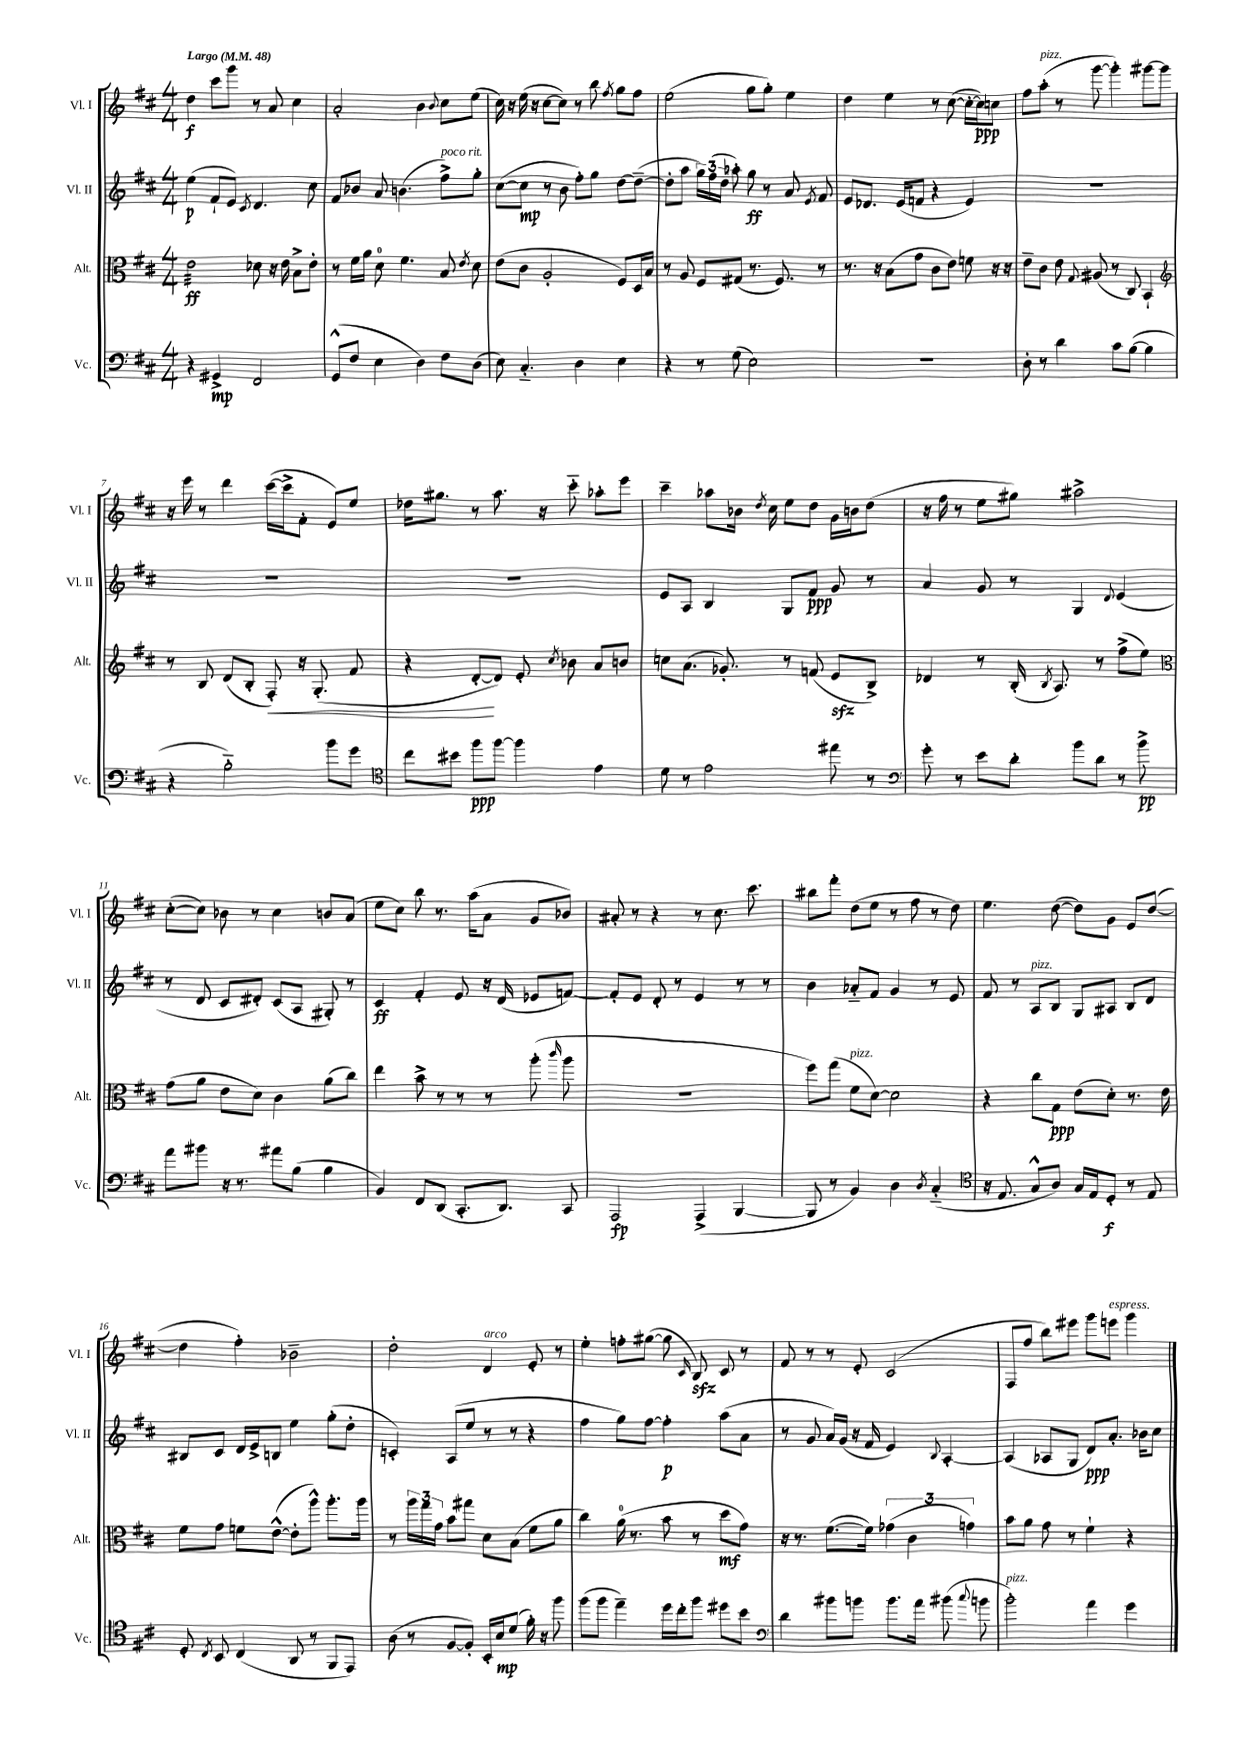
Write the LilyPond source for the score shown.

<<
\new StaffGroup <<
\new Staff = "s0" \with { instrumentName = "Vl. I" shortInstrumentName = "Vl. I" } {
    \clef treble \key d \major \numericTimeSignature \time 4/4 \tempo "Largo" 4 = 48
    \autoBeamOff d''4\f cis'''8[ g'''8] r8 a'8 cis''4 |
    a'2-. b'4 \appoggiatura { b'8 } cis''8[ e''8]( |
    cis''16) r16 e''16( r16 cis''8[~ cis''8]) r8 b''8 \acciaccatura { fis''8 } g''8[ fis''8] |
    e''2( g''8[ g''8]-.) e''4 |
    d''4 e''4 r8 cis''8~( cis''16[~-. cis''16\ppp) c''8] |
    fis''8[ a''8]-.^\markup { \italic "pizz." }( r8 g'''8~ g'''4-.) gis'''8[~ gis'''8] |
    r16 e'''16 r8 d'''4 cis'''16[~( cis'''16-> fis'8]-. e'8[) e''8] |
    des''16[ gis''8.] r8 a''8. r16 cis'''8-_ aes''8[-. e'''8] |
    cis'''4-- aes''8[ bes'16] \acciaccatura { d''8 } cis''16 e''8[ d''8] g'16[ b'16 d''8]( |
    r16 fis''16 r8 e''8[ gis''8]) ais''2-> |
    cis''8[~-.( cis''8]) bes'8 r8 cis''4 b'8[ a'8]( |
    e''8[ cis''8]) b''8 r8. a''16[( a'8] g'8[ bes'8]) |
    ais'8-. r8 r4 r8 cis''8. cis'''8. |
    bis''8[ fis'''8]-. d''8[( e''8] r8 fis''8 r8 d''8) |
    e''4. d''8~( d''8[) g'8] e'8[ d''8]~( |
    d''4 fis''4-.) bes'2-- |
    d''2-. d'4^\markup { \italic "arco" } e'8-. r8 |
    e''4-. f''8[-. gis''8]~( gis''8 \grace { cis'16 } b8\sfz) cis'8 r8 |
    fis'8 r8 r8 e'8-. cis'2( |
    fis8[ fis''8] b''8[) eis'''8] g'''8[ e'''8]^\markup { \italic "espress." } g'''4 \bar "|." |
}
\new Staff = "s1" \with { instrumentName = "Vl. II" shortInstrumentName = "Vl. II" } {
    \clef treble \key d \major \numericTimeSignature \time 4/4
    \autoBeamOff e''4\p( fis'8[-! e'8]) \acciaccatura { cis'8 } d'4. cis''8 |
    fis'8[ bes'8] a'8 b'4.( fis''8[->^\markup { \italic "poco rit." }) g''8]-. |
    cis''8[~( cis''8]\mp r8 b'8 fis''8[-.) g''8] d''8[~ d''8]~--( |
    d''8[-. a''8] \tuplet 3/2 { g''16[) fis''16( d''16] } aes''8-.) g''8\ff r8 a'8 \acciaccatura { e'8 } fis'8 |
    e'8[ des'8.] e'16[( f'8] r4 e'4) |
    R1 |
    R1 |
    R1 |
    e'8[ a8] b4 g8[ fis'8]\ppp g'8 r8 |
    a'4 g'8 r8 g4 \appoggiatura { d'8 } e'4( |
    r8 d'8 cis'8[ dis'8]-.) cis'8[( a8] gis8-.) r8 |
    cis'4\ff fis'4-. e'8 r16 d'16( ees'8[ f'8]~) |
    f'8[-. e'8] d'8-. r8 e'4 r8 r8 |
    b'4 aes'8[-_ fis'8] g'4 r8 e'8 |
    fis'8 r8 a8[^\markup { \italic "pizz." } b8] g8[ ais8] b8[ d'8] |
    bis8[ cis'8] d'16[ e'16-> b8] e''4 g''8[-.( d''8]-. |
    c'4-.) a8[( e''8] r8 r8 r4 |
    fis''4 g''8[) fis''8]~ fis''4-.\p a''8[( a'8] |
    r8 g'8 a'16[) g'16]( r16 fis'16 e'4) \appoggiatura { b8 } a4~-. |
    a4( aes8[ g8] d'8[\ppp) a'8.]-. bes'16[ cis''8] \bar "|." |
}
\new Staff = "s2" \with { instrumentName = "Alt." shortInstrumentName = "Alt." } {
    \clef alto \key d \major \numericTimeSignature \time 4/4
    \autoBeamOff e'2:32\ff des'8 r16 e'16 b8[-> e'8]-. |
    r8 fis'16[ a'16] d'8-0 fis'4. b8 \acciaccatura { e'8 } d'8 |
    e'8[( cis'8] a2-. fis8[) d16 b16] |
    r8 a8 fis8[ gis8]( r8. fis8.) r8 |
    r8. r16 b8[( g'8] cis'8[ e'8]) f'8 r16 r16 |
    e'8[-- cis'8] e'8 \appoggiatura { g8 } ais8( r8 cis8) b,4-! |
    \clef treble r8 b8 d'8[( b8]-. fis8-.\<) r16 g8.-.( fis'8 |
    r4 d'8[~-.\! d'8]) e'8-. \acciaccatura { cis''8 } bes'8 a'8[ b'8] |
    c''8[ a'8.]( ges'8.-.) r8 f'8( e'8[\sfz b8]->) |
    des'4 r8 b16-.( \acciaccatura { b8 } a8.) r8 fis''8[->( e''8]) |
    \clef alto g'8[( a'8] e'8[ d'8]) cis'4 a'8[( cis''8]) |
    e''4 b'8-> r8 r8 r8 a''8-.( \grace { cis'''16 } a''8 |
    R1 |
    fis''8[) g''8]( fis'8[^\markup { \italic "pizz." } d'8]~) d'2 |
    r4 cis''8[ g8]\ppp e'8[( d'8]-.) r8. e'16 |
    fis'8[ g'8] f'8[ e'8]~-^( e'8[-. a''8]-^) a''8.[-. a''16] |
    r8 \tuplet 3/2 { a''16[ g''16 g'16] } b'8[ gis''8] d'8[ b8]( fis'8[ a'8] |
    cis''4) a'16-0( r8. b'8 r8 d''8[\mf g'8]) |
    r16 r8. fis'8.[~( fis'16]) \tuplet 3/2 { ges'4( cis'4 g'4) } |
    b'8[ a'8] g'8 r8 fis'4-! r4 \bar "|." |
}
\new Staff = "s3" \with { instrumentName = "Vc." shortInstrumentName = "Vc." } {
    \clef bass \key d \major \numericTimeSignature \time 4/4
    \autoBeamOff r4 gis,4->\mp fis,2 |
    g,8[-^( fis8] e4 d4) fis8[ d8]( |
    e8) cis4.-_ d4 e4 |
    r4 r8 g8( e2) |
    R1 |
    d8-. r8 d'4 cis'8[ b8]~( b4 |
    r4 b2-_) b'8[ g'8] |
    \clef tenor cis''8[ bis'8] fis''8[\ppp fis''8]~ fis''4 e'4 |
    d'8 r8 e'2 eis''8 r8 |
    \clef bass g'8-. r8 e'8[ d'8]-. b'8[ d'8] r8 b'8->\pp |
    a'8[ bis'8] r16 r8. ais'8[ b8]( b4 |
    b,4) fis,8[ d,8]( cis,8.[-. d,8.]) cis,8 |
    a,,2\fp a,,4->( b,,4~ |
    b,,8 r8 b,4) d4 \acciaccatura { d8 } cis4-_( |
    \clef tenor r16 e8. g8[-^ a8]) g16[ e16 d8]-.\f r8 e8 |
    d8-. \acciaccatura { cis8 } b,8 cis4( a,8 r8 fis,8[ e,8]) |
    a8( r8 fis8[~ fis8]-.) b,16[-. b16\mp d'8]( fis'16-.) r16 fis''8 |
    fis''8[( fis''8] e''4--) d''16[ cis''16-. fis''8] dis''8[ b'8] |
    \clef bass d'4 bis'8[ b'8] b'8.[ a'16] bis'8( \appoggiatura { cis''8 } b'8 |
    b'2-.^\markup { \italic "pizz." }) a'4 g'4 \bar "|." |
}
>>
>>
